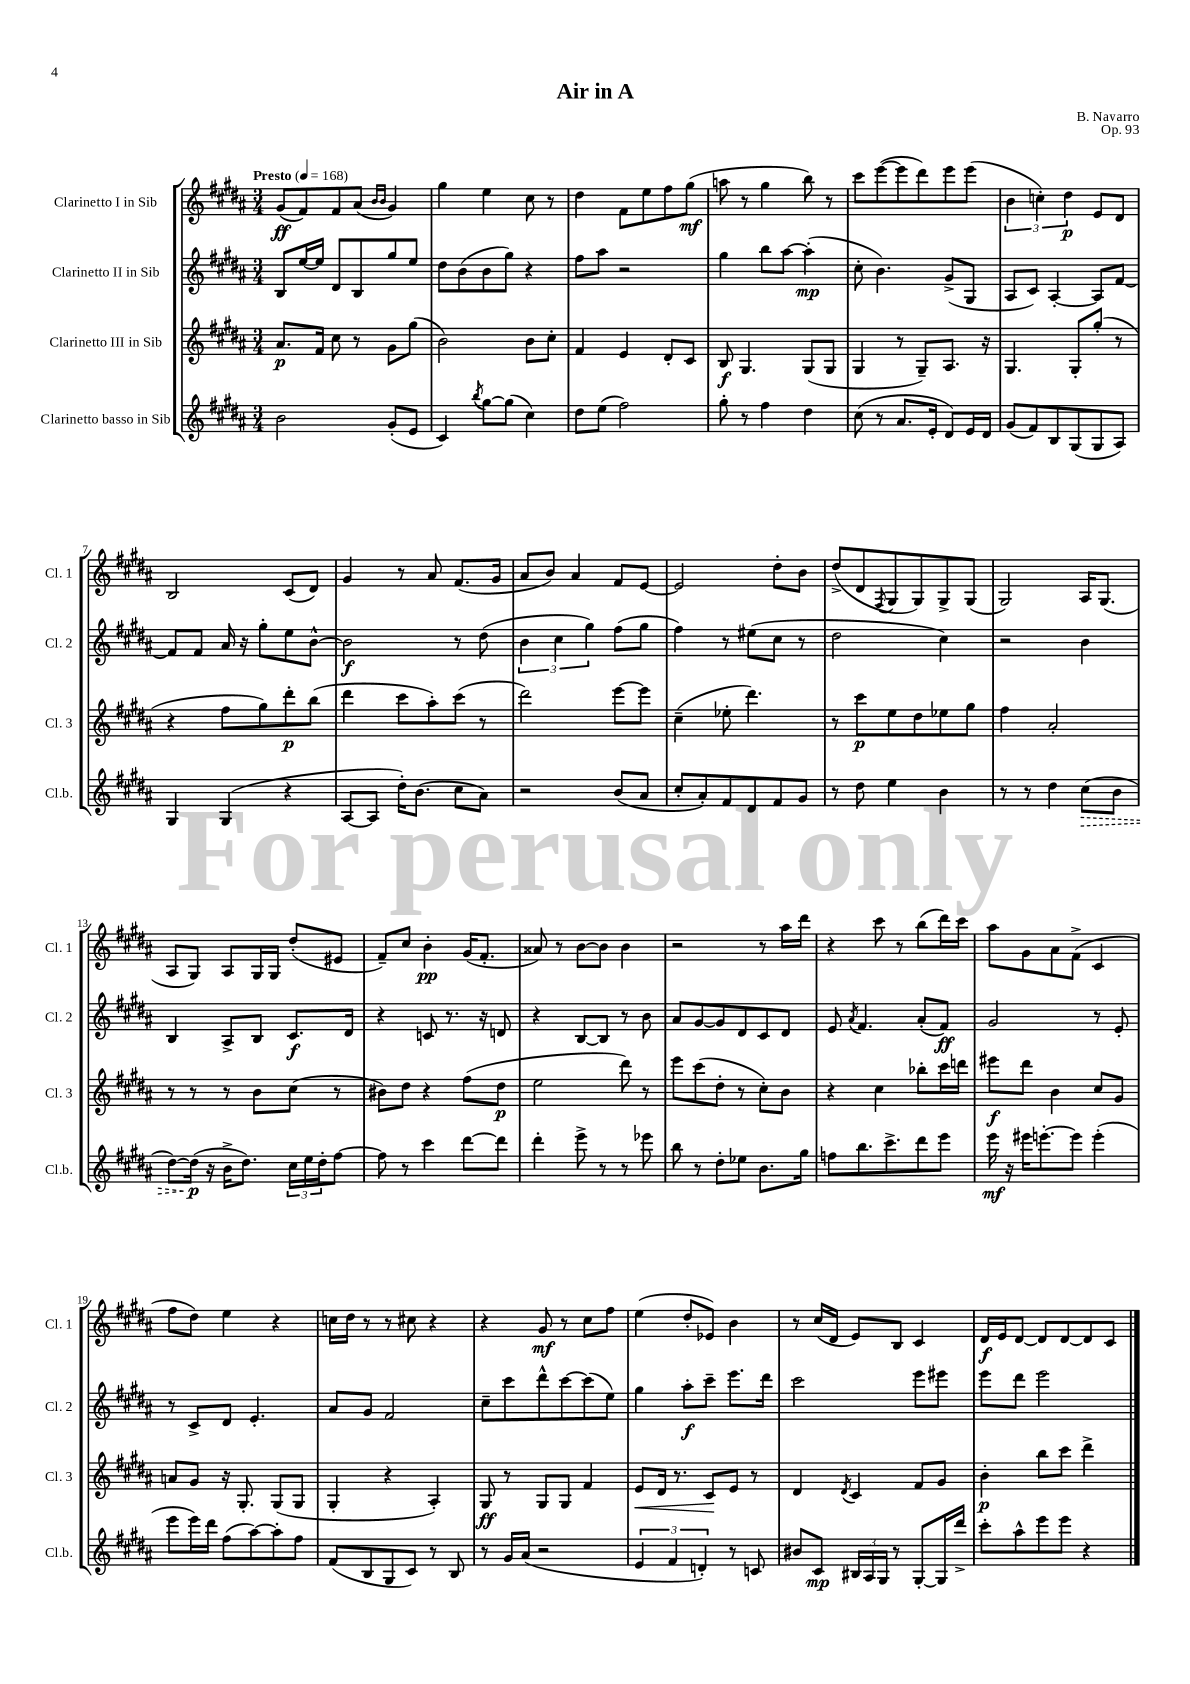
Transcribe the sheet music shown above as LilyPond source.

\header { title = "Air in A" composer = "B. Navarro" opus = "Op. 93" }
<<
\new StaffGroup <<
\new Staff = "s0" \with { instrumentName = "Clarinetto I in Sib" shortInstrumentName = "Cl. 1" } {
    \clef treble \key b \major \numericTimeSignature \time 3/4 \tempo "Presto" 4 = 168
    gis'8\ff( fis'8) fis'8 ais'8( \grace { b'16 b'16 } gis'4) |
    gis''4 e''4 cis''8 r8 |
    dis''4 fis'8 e''8 fis''8 gis''8\mf( |
    a''8 r8 gis''4 b''8) r8 |
    cis'''8 e'''8~( e'''8 dis'''8) e'''8 e'''8( |
    \tuplet 3/2 { b'4 c''4-.) dis''4\p } e'8 dis'8 |
    b2 cis'8( dis'8) |
    gis'4 r8 ais'8 fis'8.( gis'16 |
    ais'8 b'8) ais'4 fis'8 e'8~ |
    e'2 dis''8-. b'8 |
    dis''8->( dis'8 \acciaccatura { fis8 } gis8 gis8) gis8-> gis8( |
    gis2) ais16 gis8.( |
    ais8 gis8) ais8 gis16 gis16 dis''8-.( eis'8 |
    fis'8--) cis''8 b'4-.\pp gis'16( fis'8.-. |
    aisis'8) r8 b'8~ b'8 b'4 |
    r2 r8 ais''16 dis'''16 |
    r4 cis'''8 r8 b''8( dis'''16) cis'''16 |
    ais''8 gis'8 ais'8 fis'8->( cis'4 |
    fis''8 dis''8) e''4 r4 |
    c''16 dis''16 r8 r8 cis''8 r4 |
    r4 gis'8\mf r8 cis''8 fis''8 |
    e''4( dis''8-. ees'8) b'4 |
    r8 cis''16( dis'16 e'8) b8 cis'4 |
    dis'16\f e'16 dis'8~ dis'8 dis'8~ dis'8 cis'8 \bar "|." |
}
\new Staff = "s1" \with { instrumentName = "Clarinetto II in Sib" shortInstrumentName = "Cl. 2" } {
    \clef treble \key b \major \numericTimeSignature \time 3/4
    b8 e''16~ e''16 dis'8 b8 gis''8 e''8 |
    dis''8 b'8( b'8 gis''8) r4 |
    fis''8 ais''8 r2 |
    gis''4 b''8 ais''8~ ais''4-.\mp( |
    cis''8-. b'4.) gis'8->( gis8 |
    ais8 cis'8) ais4~-. ais8 fis'8~ |
    fis'8 fis'8 ais'16 r16 gis''8-. e''8 b'8~-^ |
    b'2\f r8 dis''8( |
    \tuplet 3/2 { b'4 cis''4 gis''4) } fis''8( gis''8 |
    fis''4) r8 eis''8( cis''8 r8 |
    dis''2 cis''4) |
    r2 b'4 |
    b4 ais8-> b8 cis'8.\f dis'16 |
    r4 c'8 r8. r16 d'8 |
    r4 b8~ b8 r8 b'8 |
    ais'8 gis'8~ gis'8 dis'8 cis'8 dis'8 |
    e'8 \acciaccatura { ais'8 } fis'4. ais'8-.( fis'8\ff) |
    gis'2 r8 e'8-. |
    r8 cis'8-> dis'8 e'4.-. |
    ais'8 gis'8 fis'2 |
    cis''8-- cis'''8 dis'''8-^ cis'''8~ cis'''8( e''8) |
    gis''4 ais''8-.\f cis'''8-- e'''8. dis'''16 |
    cis'''2 e'''8 eis'''8 |
    e'''8 dis'''8 e'''2 \bar "|." |
}
\new Staff = "s2" \with { instrumentName = "Clarinetto III in Sib" shortInstrumentName = "Cl. 3" } {
    \clef treble \key b \major \numericTimeSignature \time 3/4
    ais'8.\p fis'16 cis''8 r8 gis'8 gis''8( |
    b'2) b'8 cis''8-. |
    fis'4 e'4 dis'8-. cis'8 |
    b8\f gis4. gis8( gis8 |
    gis4 r8 gis8--) ais8. r16 |
    gis4. gis8-. gis''8-.( r8 |
    r4 fis''8 gis''8) dis'''8-.\p b''8( |
    dis'''4 cis'''8 ais''8-.) cis'''8( r8 |
    dis'''2) e'''8~ e'''8 |
    cis''4--( ees''8-. dis'''4.) |
    r8 cis'''8\p e''8 dis''8 ees''8 gis''8 |
    fis''4 ais'2-. |
    r8 r8 r8 b'8 cis''8( r8 |
    bis'8) dis''8 r4 fis''8( dis''8\p |
    e''2 dis'''8) r8 |
    e'''8 cis'''8( dis''8-. r8 cis''8-.) b'8 |
    r4 cis''4 bes''8-. cis'''16 d'''16 |
    eis'''8\f dis'''8 b'4 cis''8 gis'8 |
    a'8 gis'8 r16 gis8.-. gis8( gis8 |
    gis4-. r4 ais4-.) |
    gis8\ff r8 gis8 gis8 fis'4 |
    e'8\< dis'16 r8. cis'8\! e'8 r8 |
    dis'4 \acciaccatura { dis'8 } cis'4 fis'8 gis'8 |
    b'4-.\p b''8 cis'''8 dis'''4-> \bar "|." |
}
\new Staff = "s3" \with { instrumentName = "Clarinetto basso in Sib" shortInstrumentName = "Cl.b." } {
    \clef treble \key b \major \numericTimeSignature \time 3/4
    b'2 gis'8-.( e'8 |
    cis'4) \acciaccatura { b''8 } gis''8~ gis''8( cis''4) |
    dis''8 e''8( fis''2) |
    gis''8-. r8 fis''4 dis''4 |
    cis''8( r8 ais'8. e'16-. dis'8) e'16 dis'16 |
    gis'8( fis'8) b8 gis8( gis8 ais8) |
    gis4 gis4( r4 |
    ais8~ ais8 dis''16-.) b'8.( cis''8 ais'8) |
    r2 b'8( ais'8 |
    cis''8-. ais'8-.) fis'8 dis'8 fis'8 gis'8 |
    r8 dis''8 e''4 b'4 |
    r8 r8 dis''4 \once \override Hairpin.style = #'dashed-line cis''8\>( b'8 |
    dis''8~) dis''16\p\!( r16 b'16-> dis''8.) \tuplet 3/2 { cis''16 e''16 dis''16-. } fis''8~ |
    fis''8 r8 cis'''4 dis'''8~ dis'''8 |
    dis'''4-. e'''8-> r8 r8 ees'''8 |
    b''8 r8 dis''8-. ees''8 b'8. gis''16 |
    f''8 b''8. cis'''8.-> dis'''8 e'''8 |
    e'''16\mf r16 eis'''16 e'''8.~-. e'''8 e'''4-.( |
    e'''8 e'''16) dis'''16 fis''8( ais''8~) ais''8-. fis''8 |
    fis'8( b8 gis8 cis'8) r8 b8 |
    r8 gis'16 ais'16( r2 |
    \tuplet 3/2 { e'4 fis'4 d'4-.) } r8 c'8 |
    bis'8 cis'8\mp \tuplet 3/2 { bis16 ais16 gis16 } r8 gis8~-. gis16 dis'''16-> |
    cis'''8-. ais''8-^ e'''8 e'''8 r4 \bar "|." |
}
>>
>>
